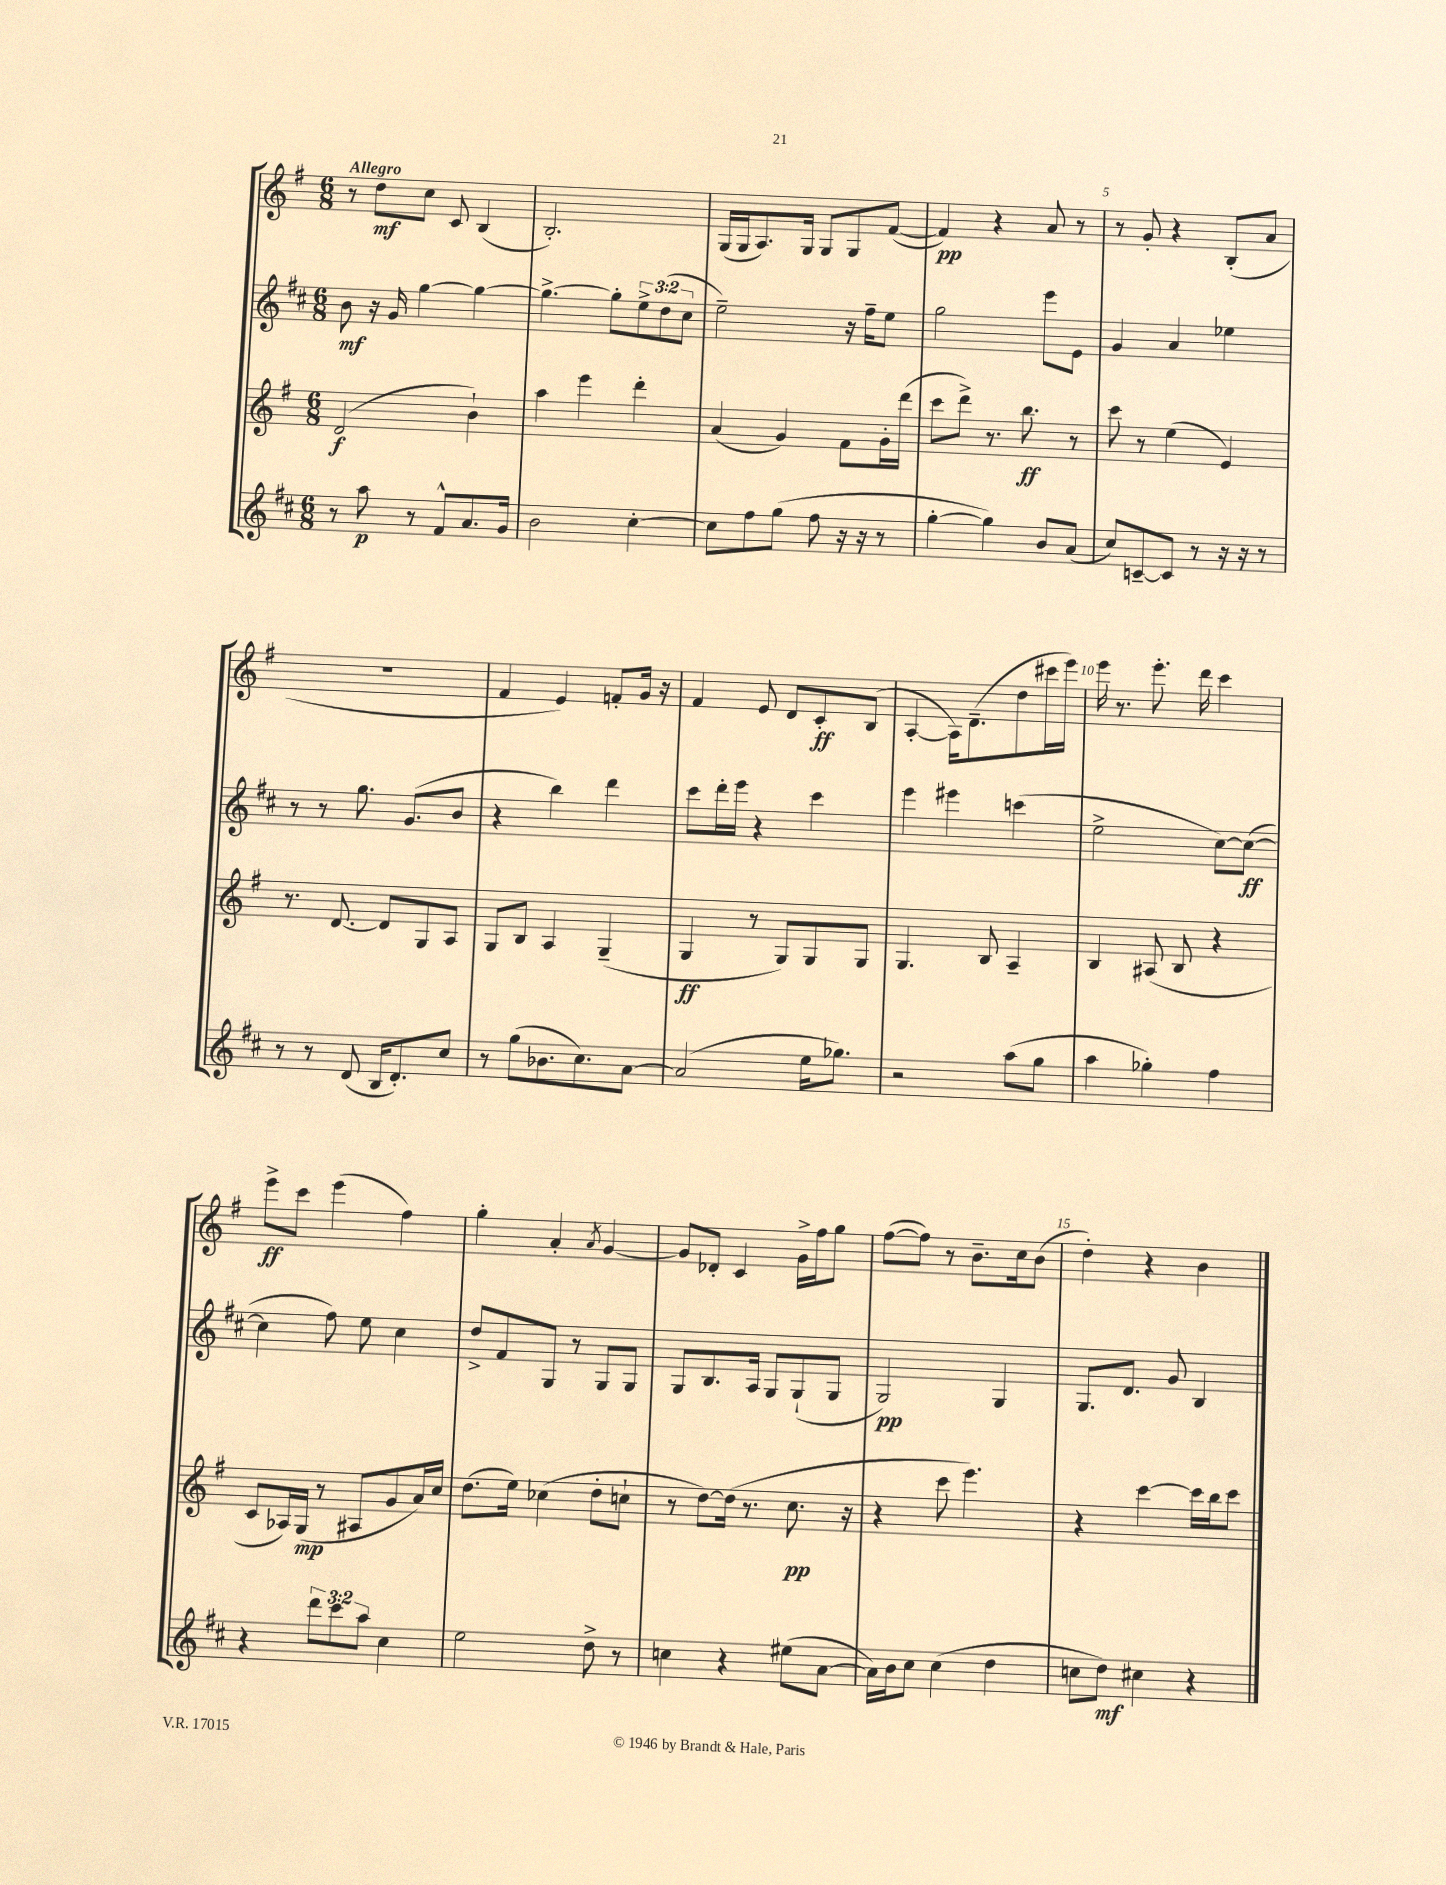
<<
\new StaffGroup <<
\new Staff = "s0" {
    \clef treble \key g \major \numericTimeSignature \time 6/8 \tempo "Allegro"
    r8 d''8\mf c''8 c'8 b4( |
    b2.-.) |
    g16( g16 a8.) g16 g8 g8 fis'8~( |
    fis'4\pp) r4 a'8 r8 |
    r8 g'8-. r4 b8-.( a'8 |
    R2. |
    fis'4 e'4) f'8-. g'16 r16 |
    fis'4 e'8 d'8 c'8-.\ff b8( |
    a4~-. a16) d'8.--( d''8 cis'''16 e'''16) |
    e'''16 r8. e'''8.-. d'''16 c'''4 |
    e'''8->\ff c'''8 e'''4( fis''4) |
    g''4-. a'4-. \acciaccatura { a'8 } g'4~ |
    g'8 des'8-. c'4 g'16-> fis''16 g''8 |
    fis''8~( fis''8) r8 b'8.-- c''16 b'8( |
    d''4-.) r4 b'4 \bar "|." |
}
\new Staff = "s1" {
    \clef treble \key d \major \numericTimeSignature \time 6/8 \override Staff.TupletNumber.text = #tuplet-number::calc-fraction-text
    b'8\mf r16 g'16 g''4~ g''4~ |
    g''4.~-> g''8-. \tuplet 3/2 { e''8-> d''8( cis''8 } |
    e''2--) r16 fis''16-- e''8 |
    g''2 e'''8 e'8 |
    g'4 a'4 ees''4 |
    r8 r8 g''8. g'8.( b'8 |
    r4 b''4) d'''4 |
    cis'''8 d'''16-. e'''16 r4 cis'''4 |
    e'''4 eis'''4 c'''4( |
    e''2-> cis''8~) cis''8~\ff( |
    cis''4 fis''8) e''8 cis''4 |
    d''8-> fis'8 g8 r8 g8 g8 |
    g8 b8. a16 g8 g8-!( g8 |
    g2\pp) g4 |
    g8. d'8. g'8 b4 \bar "|." |
}
\new Staff = "s2" {
    \clef treble \key g \major \numericTimeSignature \time 6/8
    d'2\f( b'4-!) |
    a''4 e'''4 d'''4-. |
    a'4( g'4) fis'8 g'16-. d'''16( |
    c'''8 d'''8->) r8. b''8.\ff r8 |
    c'''8 r8 e''4( e'4) |
    r8. d'8.~ d'8 g8 a8 |
    g8 b8 a4 g4--( |
    g4\ff r8 g8) g8 g8 |
    g4. b8 a4-- |
    b4 ais8( b8 r4 |
    c'8 aes16) g16\mp( r8 ais8 g'8 a'16) c''16 |
    d''8.( e''16) ces''4( d''8-. c''8-! |
    r8 d''8~) d''16( r8. c''8.\pp r16 |
    r4 c'''8 e'''4.) |
    r4 c'''4~ c'''16 b''16 c'''8 \bar "|." |
}
\new Staff = "s3" {
    \clef treble \key d \major \numericTimeSignature \time 6/8 \override Staff.TupletNumber.text = #tuplet-number::calc-fraction-text
    r8 a''8\p r8 fis'8-^ a'8. g'16 |
    b'2 cis''4~-. |
    cis''8 fis''8 g''8( fis''8 r16 r16 r8 |
    g''4~-. g''4) b'8 a'8( |
    cis''8) c'8~-- c'8 r8 r16 r16 r8 |
    r8 r8 d'8( b16 d'8.-.) cis''8 |
    r8 g''8( bes'8. cis''8.) a'8~ |
    a'2( e''16 ges''8.) |
    r2 a''8( g''8 |
    a''4 ges''4-.) fis''4 |
    r4 \tuplet 3/2 { d'''8 cis'''8 a''8 } cis''4 |
    e''2 d''8-> r8 |
    c''4 r4 eis''8( a'8~ |
    a'16) b'16 cis''8 cis''4( d''4 |
    c''8 d''8\mf) cis''4 r4 \bar "|." |
}
>>
>>
\layout { \context { \Score \override BarNumber.break-visibility = ##(#f #t #t) barNumberVisibility = #(every-nth-bar-number-visible 5) } }
